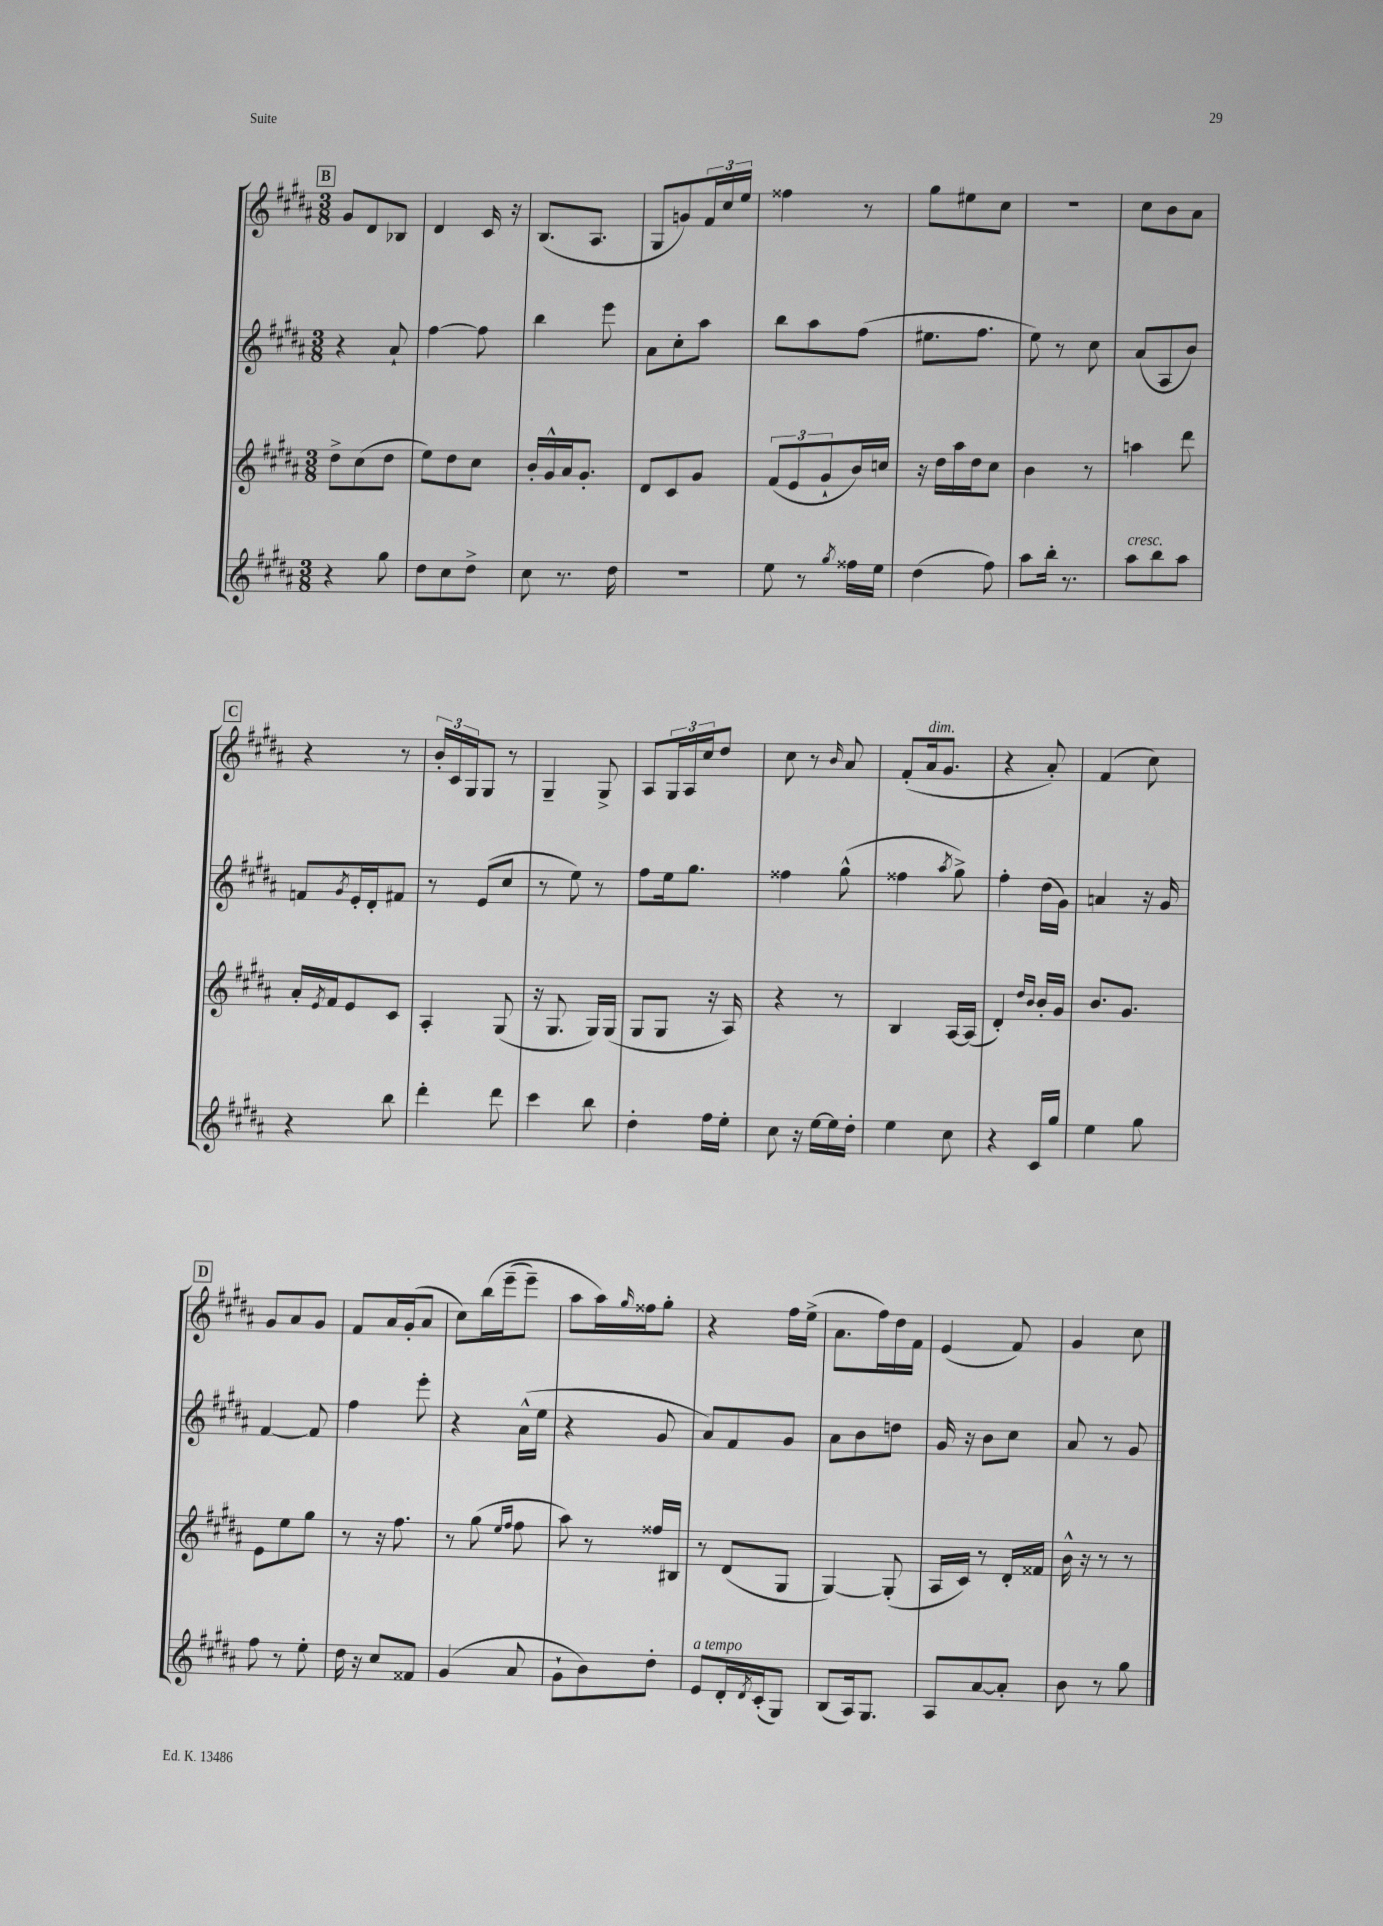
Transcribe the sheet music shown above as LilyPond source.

<<
\new StaffGroup <<
\new Staff = "s0" {
    \clef treble \key b \major \numericTimeSignature \time 3/8
    \mark \markup { \box "B" } gis'8 dis'8 bes8 |
    dis'4 cis'16 r16 |
    b8.( ais8. |
    gis8 g'8) \tuplet 3/2 { fis'16 cis''16 e''16 } |
    fisis''4 r8 |
    gis''8 eis''8 cis''8 |
    R4. |
    cis''8 b'8 ais'8 |
    \mark \markup { \box "C" } r4 r8 |
    \tuplet 3/2 { b'16-. cis'16 gis16 } gis8 r8 |
    gis4-- gis8-> |
    ais8 \tuplet 3/2 { gis16 ais16 cis''16 } dis''8 |
    cis''8 r8 \grace { b'16 } ais'8 |
    fis'8-.( ais'16^\markup { \italic "dim." } gis'8. |
    r4 ais'8-.) |
    fis'4( cis''8) |
    \mark \markup { \box "D" } gis'8 ais'8 gis'8 |
    fis'8 ais'16 gis'16-.( ais'8 |
    cis''8) b''16\( e'''16--( e'''8--) |
    ais''8 ais''16\) \grace { gis''16 } fisis''16 gis''8-. |
    r4 fis''16 e''16->( |
    ais'8. fis''16) dis''16 fis'16 |
    e'4( fis'8) |
    gis'4 cis''8 \bar "|." |
}
\new Staff = "s1" {
    \clef treble \key b \major \numericTimeSignature \time 3/8
    \mark \markup { \box "B" } r4 ais'8-! |
    fis''4~ fis''8 |
    b''4 e'''8 |
    ais'8 cis''8-. ais''8 |
    b''8 ais''8 fis''8( |
    eis''8. fis''8. |
    e''8) r8 cis''8 |
    ais'8( ais8 b'8) |
    \mark \markup { \box "C" } f'8 \acciaccatura { gis'8 } e'16-. dis'16-. fis'8 |
    r8 e'8( cis''8 |
    r8 e''8) r8 |
    fis''8 e''16 gis''8. |
    fisis''4 gis''8-^( |
    fisis''4 \acciaccatura { ais''8 } gis''8->) |
    fis''4-. dis''16( gis'16) |
    a'4 r16 gis'16 |
    \mark \markup { \box "D" } fis'4~ fis'8 |
    fis''4 e'''8-. |
    r4 ais'16-^( e''16 |
    r4 gis'8 |
    ais'8) fis'8 gis'8 |
    ais'8 b'8 d''8 |
    gis'16 r16 b'8 cis''8 |
    ais'8 r8 gis'8 \bar "|." |
}
\new Staff = "s2" {
    \clef treble \key b \major \numericTimeSignature \time 3/8
    \mark \markup { \box "B" } dis''8-> cis''8( dis''8 |
    e''8) dis''8 cis''8 |
    b'16-. gis'16-^ ais'16 gis'8.-. |
    dis'8 cis'8 gis'8 |
    \tuplet 3/2 { fis'8( e'8 gis'8-! } b'16) c''16 |
    r16 dis''16 ais''16 dis''16 cis''8 |
    b'4 r8 |
    a''4 dis'''8 |
    \mark \markup { \box "C" } ais'16-. \acciaccatura { e'8 } fis'16 e'8 cis'8 |
    ais4-. gis8( |
    r16 gis8. gis16) gis16( |
    gis8 gis8 r16 ais16) |
    r4 r8 |
    b4 ais16~ ais16( |
    dis'4-.) \grace { dis''16 b'16 } b'16-. gis'16 |
    b'8. gis'8. |
    \mark \markup { \box "D" } e'8 e''8 gis''8 |
    r8 r16 fis''8. |
    r8 gis''8( \grace { e''16 fis''16 } fis''8 |
    ais''8) r8 fisis''16 bis16 |
    r8 dis'8( gis8 |
    gis4~) gis8-.( |
    ais16 cis'16) r8 dis'16-. fisis'16 |
    b'16-^ r16 r8 r8 \bar "|." |
}
\new Staff = "s3" {
    \clef treble \key b \major \numericTimeSignature \time 3/8
    \mark \markup { \box "B" } r4 gis''8 |
    dis''8 cis''8 dis''8-> |
    cis''8 r8. dis''16 |
    R4. |
    e''8 r8 \acciaccatura { gis''8 } fisis''16 e''16 |
    dis''4( fis''8) |
    ais''8 b''16-. r8. |
    ais''8^\markup { \italic "cresc." } b''8 ais''8 |
    \mark \markup { \box "C" } r4 b''8 |
    dis'''4-. dis'''8 |
    cis'''4 b''8 |
    dis''4-. fis''16 e''16-. |
    cis''8 r16 e''16~ e''16 dis''16-. |
    e''4 cis''8 |
    r4 cis'16 gis''16 |
    e''4 gis''8 |
    \mark \markup { \box "D" } fis''8 r8 e''8-. |
    dis''16 r16 cis''8 fisis'8 |
    gis'4( ais'8 |
    gis'8-! b'8) dis''8-. |
    e'8^\markup { \italic "a tempo" } dis'16-. \acciaccatura { dis'8 } cis'16-.( gis8) |
    b8( ais16) gis8. |
    ais8 ais'8~ ais'8-. |
    b'8 r8 gis''8 \bar "|." |
}
>>
>>
